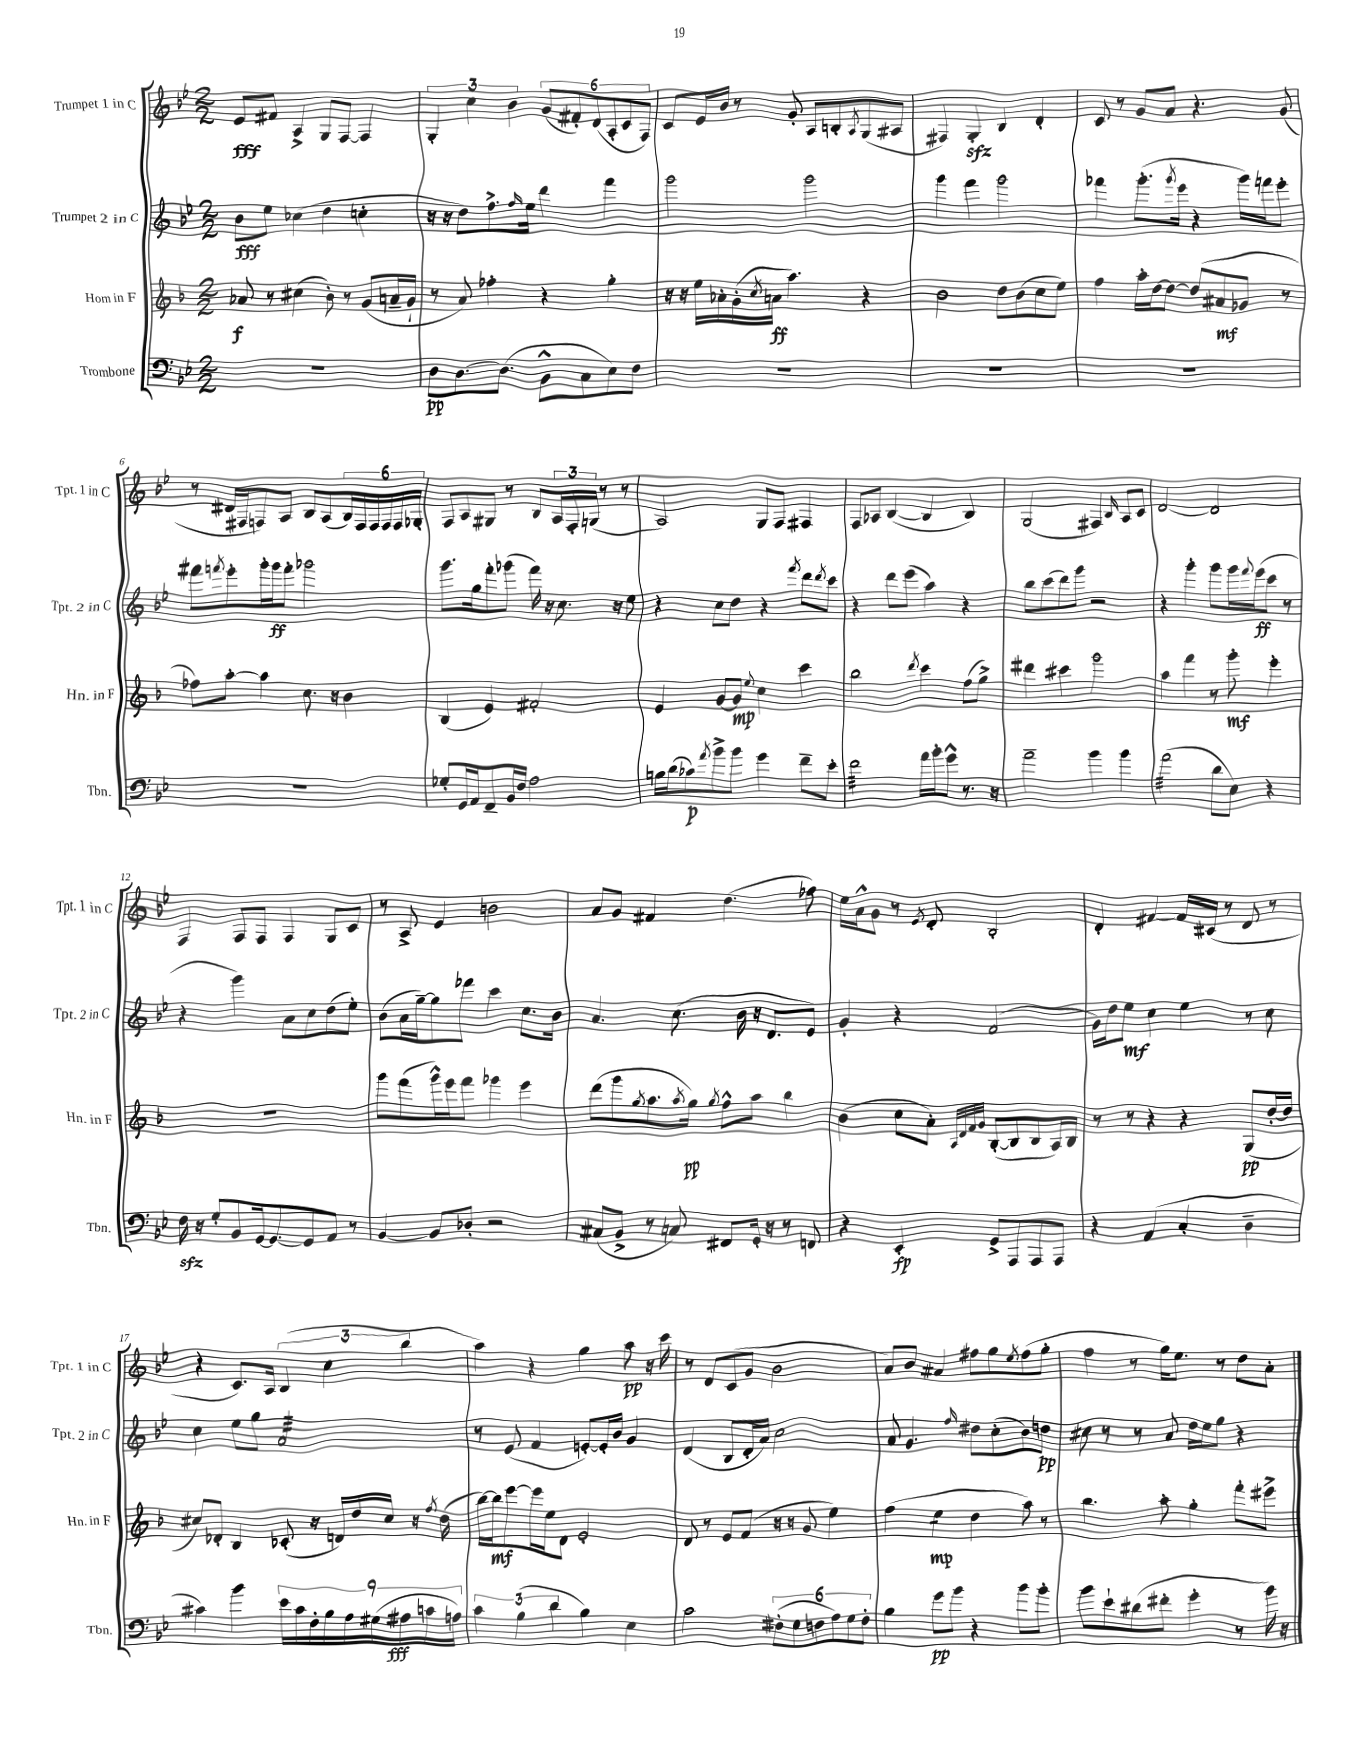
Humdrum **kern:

**kern	**kern	**kern	**kern
*staff4	*staff3	*staff2	*staff1
*clefF4	*clefG2	*clefG2	*clefG2
*k[b-e-]	*k[b-]	*k[b-e-]	*k[b-e-]
*M2/2	*M2/2	*M2/2	*M2/2
1r	8a-	8b-	8e-
.	8r	8ee-	8f#
.	(4cc#	(4cc-	4A^
.	8b-')	4dd	8G
.	8r	.	[8F
.	(8g	4cc'	4F]
.	16a~	.	.
.	16g`	.	.
=	=	=	=
8D	8r	16r	6G'
.	.	16r	.
[8.D	8a)	8dd)	.
.	.	.	6cc
.	4ff-'	8.ff^	.
(8.D]	.	.	.
.	.	.	6b-
.	.	16qqff	.
.	.	16ee-	.
8BB-^^	4r	4ddd	(12g
.	.	.	12f#')
8C	.	.	.
.	.	.	(12d
8E-)	4gg'	4fff	12A'
.	.	.	12c
8F	.	.	.
.	.	.	12F)
=	=	=	=
1r	16r	2ggg	8c
.	16r	.	.
.	16ee	.	16e-
.	16a-'	.	16b-
.	(16g'	.	8r
.	8qcc	.	.
.	16a	.	.
.	4.aa)	.	8g'
.	.	2ggg	8A
.	.	.	8B'
.	.	.	8qA
.	4r	.	(8G
.	.	.	8A#
=	=	=	=
1r	2b-	4ggg	4F#)
.	.	4fff	4G'
.	8dd	2ggg	4B-
.	(8b-	.	.
.	8cc	.	4d'
.	8ee)	.	.
=	=	=	=
1r	4ff	4fff-	8c
.	.	.	8r
.	16aa'	(8.ggg'	8g
.	[16dd	.	.
.	8dd_	.	8a
.	.	8qggg	.
.	.	16eee-	.
.	(8dd]	4r	4.r
.	8a#	.	.
.	8g-	16ggg)	.
.	.	16fff	.
.	8r	8eee-'	(8g
=	=	=	=
1r	8ff-)	8fff#	8r
.	.	8qfff	.
.	[8aa'	8eee-'	16d#
.	.	.	16F#
.	4aa]	16ggg'	8F)
.	.	16ggg	.
.	.	8fff'	8A
.	8.cc	2ggg-	8B-
.	.	.	(8A
.	16r	.	.
.	4b-	.	24B-)
.	.	.	24F
.	.	.	24F
.	.	.	24F
.	.	.	24F
.	.	.	24G-'
=	=	=	=
8G-'	(4B-	8.ggg	8F
16GG	.	.	8A
16AA	.	16gg	.
8FF~	4e)	8fff'	8G#
16BB-	.	(8ggg-	8r
16F	.	.	.
2A	2f#'	16fff)	8B-
.	.	16r	.
.	.	8.cc	24A
.	.	.	24F'
.	.	.	(24G
.	.	.	8r
.	.	16r	.
.	.	8ee-	8r
=	=	=	=
16B	4e	4r	2A)
(16d	.	.	.
8c-)	.	.	.
8qa	.	.	.
8b-^	[8g	8cc	.
8b-	8g]	8dd	.
.	8qqee	.	.
4g	4cc	4r	8G
.	.	.	8F
.	.	8qfff	.
8f~	4ccc	8ddd	4F#
.	.	8qddd	.
8e-'	.	8ccc	.
=	=	=	=
2f	2bb-	4r	8F
.	.	.	8A-
.	.	8ddd	([4B-
.	.	(8eee-	.
.	8qddd	.	.
16a	4ccc	4aa)	4B-]
16b-'	.	.	.
8g^^	.	.	.
8.r	(8ff	4r	4B-)
.	8gg^)	.	.
16r	.	.	.
=	=	=	=
2a~	4ddd#	8bb-	(2G
.	.	(8ccc	.
.	4ccc#	8ddd)	.
.	.	8ggg	.
4b-	2ggg	2r	4F#)
.	.	.	16qqB-
4b-	.	.	8A
.	.	.	8c
=	=	=	=
(2a	4aa	4r	[2d
.	4fff	4ggg'	.
8d	8r	8ggg	2d]
8E-)	8ggg'	16ggg	.
.	.	8qqfff	.
.	.	(16eee-	.
4r	4eee'	8ccc	.
.	.	8r	.
=	=	=	=
16F	1r	4r	4F
16r	.	.	.
8G'	.	.	.
8BB-	.	4ggg)	8F
[16GG	.	.	8F
8.GG_	.	.	.
.	.	8a	4F
8GG]	.	8cc	.
8AA	.	(8dd	8G
8r	.	8ee-')	8c
=	=	=	=
[4BB-	8ggg	(8b-	8r
.	(8fff	16a	8A^
.	.	[16gg~)	.
8BB-]	16ggg^^)	8gg]	4e-
.	16eee	.	.
8D-'	8fff	8fff-	.
2r	4ggg-	4ccc	2b
.	4eee	8.cc	.
.	.	16b-	.
=	=	=	=
(8C#	(8ddd	4.a	8a
8BB-^	8ggg	.	8g
.	8qgg	.	.
8r	8.aa	.	4f#
8C)	.	(8.cc	.
.	8qaa	.	.
.	16gg)	.	.
.	8qgg	.	.
8FF#	8ff^^	.	(4.dd
.	.	16b-	.
16GG'	8aa	16r	.
16r	.	8.d	.
8r	4bb-	.	.
8FF	.	8e-)	8ff-)
=	=	=	=
4r	(4b-	4g'	16ee-
.	.	.	16a^^
.	.	.	8g
4EE-'	8cc	4r	8r
.	.	.	8qe-
.	8a')	.	8d'
.	32qqA	.	.
.	32qqd	.	.
.	32qqf	.	.
.	32qqg	.	.
8GG^	([8B-'	(2f	2B-'
8AAA	8B-]	.	.
8AAA	8B-	.	.
8AAA	16A)	.	.
.	16B-	.	.
=	=	=	=
4r	8r	16g)	4d'
.	.	16dd	.
.	8r	8ee-	.
(4AA	4r	4cc	[4f#
4C'	4r	4ee-	16f#]
.	.	.	(16c#
.	.	.	8r
4D~	(8G	8r	8d
.	[16dd'	8cc	8r
.	16dd]	.	.
=	=	=	=
4c#)	8cc#)	4cc	4r
.	8d-'	.	.
4b-	4B-	8ee-	8.c)
.	.	8gg	.
.	.	.	16A
18e-	(8c-'	2a	(6B-
18c#	.	.	.
18F'	.	.	.
.	16r	.	.
18B-	.	.	6cc
.	16d)	.	.
18A	.	.	.
.	16dd	.	.
(18G#	.	.	.
.	16cc#	.	.
18A#	.	.	6bb-
.	16r	.	.
18c	.	.	.
.	8qff	.	.
.	(16dd	.	.
18A)	.	.	.
=	=	=	=
6c	[16bb-)	8r	4aa)
.	16bb-]	.	.
.	[8eee	(8e-	.
(6B-	.	.	.
.	16eee]	4f	4r
.	16ee	.	.
6d	.	.	.
.	8d	.	.
4B-)	2e'	[8e')	4gg
.	.	16e']	.
.	.	16b-	.
4E-	.	4g	8aa
.	.	.	16r
.	.	.	16ccc
=	=	=	=
2c	8d	(4d	8r
.	8r	.	8d
.	8e	8B-	(8c
.	(8f	16d'	8g
.	.	16a)	.
(12F#'	16r	2cc	2b-
.	16r	.	.
12G	.	.	.
.	8g	.	.
12F	.	.	.
12A)	4ee)	.	.
12G	.	.	.
12F'	.	.	.
=	=	=	=
4B-	(4ff	8a	8a)
.	.	4.g	8b-
8g	4ee	.	4a#
8b-	.	.	.
.	.	16qqff	.
4r	4dd	8dd#	8ff#
.	.	(8cc'	8gg
.	.	.	8qee-
8b-	8aa)	8b-)	(8ff#
8b-'	8r	8dd	8gg'
=	=	=	=
8b-	4.bb-	8cc#	4ff
8e-`	.	8r	.
(8d#	.	8r	8r
8f#'	8aa'	8a	16gg)
.	.	.	8.ee-
4g'	4gg'	16dd	.
.	.	16ee-	.
.	.	8gg	8r
8r	8fff'	4r	8dd
16b-)	8eee#^	.	8a'
16r	.	.	.
==	==	==	==
*-	*-	*-	*-
